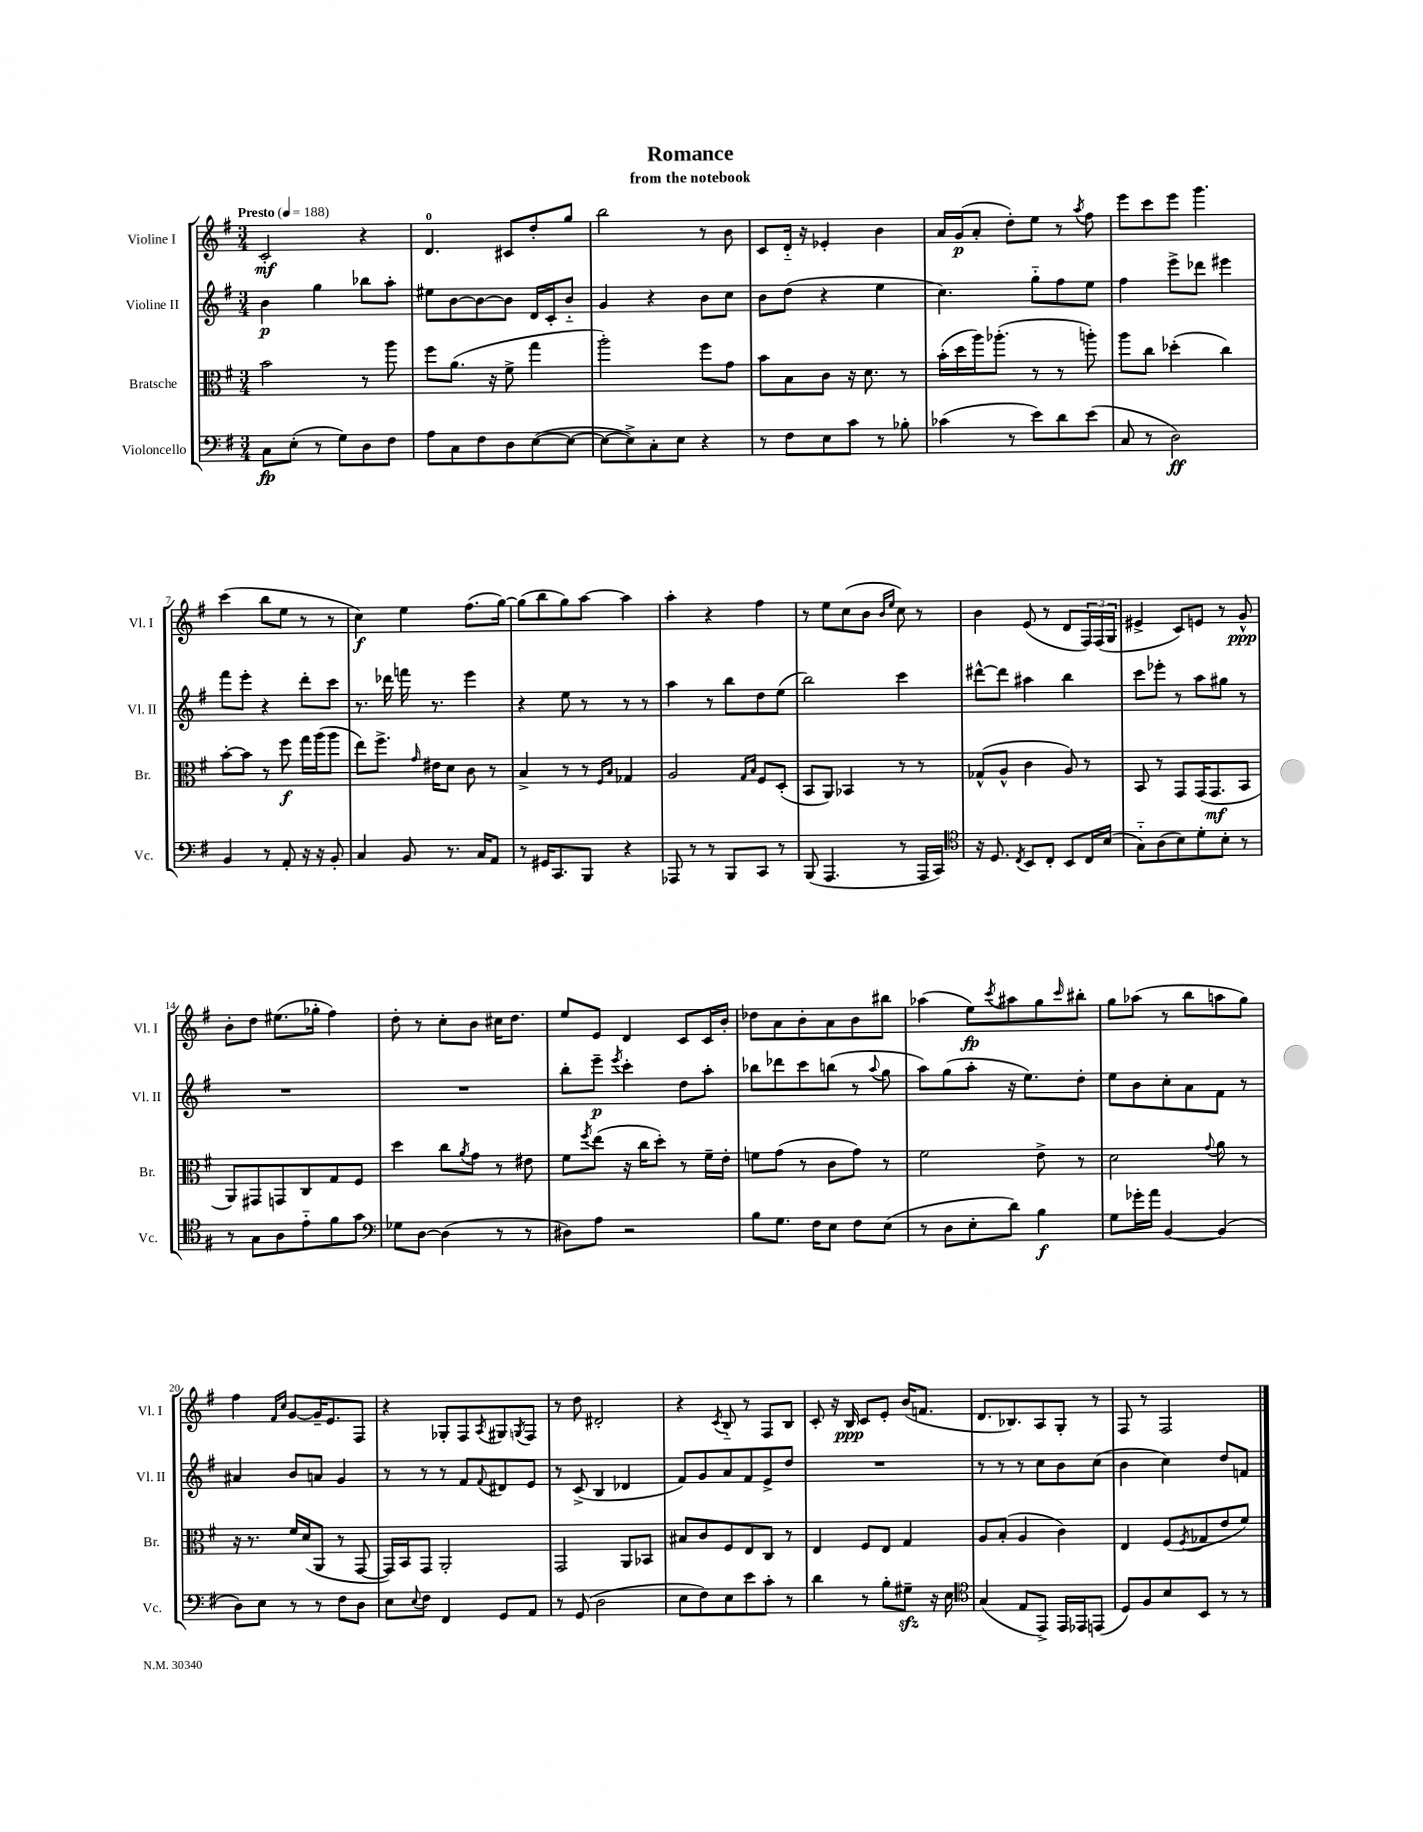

**kern	**kern	**kern	**kern
*staff4	*staff3	*staff2	*staff1
*clefF4	*clefC3	*clefG2	*clefG2
*k[f#]	*k[f#]	*k[f#]	*k[f#]
*M3/4	*M3/4	*M3/4	*M3/4
*MM188	*MM188	*MM188	*MM188
8C	2b	4b	2c'
(8E'	.	.	.
8r	.	4gg	.
8G)	.	.	.
8D	8r	8bb-	4r
8F#	8aa	8aa'	.
=	=	=	=
8A	8ff#	8ee#	4.d
8C	(8.a	[8b	.
8F#	.	8b_	.
.	16r	.	.
8D	8f#^	8b]	8c#
([8E	4gg	16d	8dd'
.	.	16c'	.
8E_	.	8b'~	8gg
=	=	=	=
8E_	2aa')	4g	2bb
8E^])	.	.	.
8C'	.	4r	.
8E	.	.	.
4r	8ff#	8b	8r
.	8g	8cc	8b
=	=	=	=
8r	8b	8b	8c
8F#	8B	(8dd	16d'~
.	.	.	16r
8E	8c	4r	4e-'
8c	16r	.	.
.	8.d	.	.
8r	.	4ee	4b
8B-'	8r	.	.
=	=	=	=
(4c-	(16b'	4.cc)	16a
.	16dd	.	(16g
.	16aa)	.	8a'
.	(8.aa-'	.	.
8r	.	.	8dd')
8e)	8r	8gg'~	8ee
8d	8r	8ff#	8r
.	.	.	8qaa
(8e	8aa')	8ee	8ff#
=	=	=	=
8C	8aa	4ff#	8eee
8r	8cc	.	8ccc
2D)	(4dd-'	8eee^	8eee
.	.	8ddd-	4.ggg
.	4cc)	4eee#	.
=	=	=	=
4BB	[8b'	8fff#	(4ccc
.	8b]	8eee'	.
8r	8r	4r	8bb
8AA'	8ff#	.	8ee
16r	16gg	8ddd'	8r
16r	(16aa	.	.
8BB'	8aa	8ccc	8r
=	=	=	=
4C	8ee)	8.r	4cc)
.	8.ff#^	.	.
.	.	16ddd-	.
8BB	.	16fff	4ee
.	16qqg	.	.
.	16e#	8.r	.
8.r	8d	.	.
.	8c	4eee	(8.ff#
16C	.	.	.
8AA	8r	.	.
.	.	.	[16gg)
=	=	=	=
8r	4B^	4r	(8gg]
16GG#	.	.	8bb
8.CC	.	.	.
.	8r	8ee	8gg)
8BBB	8r	8r	[8aa
.	16qqF#	.	.
.	16qqB	.	.
4r	4G-	8r	4aa]
.	.	8r	.
=	=	=	=
8AAA-	2A	4aa	4aa'
8r	.	.	.
8r	.	8r	4r
8BBB	.	8bb	.
.	16qqG	.	.
.	16qqB	.	.
8CC	8F#	8dd	4ff#
8r	(8D'	(8ee	.
=	=	=	=
(8BBB	8BB	2bb)	8r
4.AAA	8AA)	.	8ee
.	4BB-	.	(8cc
.	.	.	8b
.	.	.	16qqb
.	.	.	16qqee
8r	8r	4ccc	8cc)
16AAA	8r	.	8r
16CC)	.	.	.
=	=	=	=
*clefC4	*	*	*
16r	(8G-^^	[8ddd#^^	4b
8.D	.	.	.
.	8A^^	8ddd#]	.
8qC	.	.	.
8BB	4c	4aa#	(8e
8C'	.	.	8r
8BB	8A)	4bb	8d
16C	8r	.	24F#)
.	.	.	(24F#
(16B	.	.	.
.	.	.	24G
=	=	=	=
8G'~)	8BB	8ccc	4e#^
(8A	8r	8eee-'	.
8B)	8GG	8r	8c)
8d'	(16GG	8aa	8e
.	8.GG	.	.
8B'	.	8gg#	8r
8r	8BB	8r	8g^^
=	=	=	=
8r	8AA)	2.r	8b'
8G	8GG#	.	8dd
8A	8GG	.	(8.ee#
8e'~	8C	.	.
.	.	.	16gg-'
8f#	8G	.	4ff#)
8g	8F#	.	.
=	=	=	=
*clefF4	*	*	*
8G-	4dd	2.r	8dd'
[8D	.	.	8r
(4D]	8cc	.	8cc'
.	8qa	.	.
.	8g	.	8b
8r	8r	.	16cc#
.	.	.	8.dd
8r	8e#	.	.
=	=	=	=
8D#)	8f#	8bb'	8ee
.	8qff#	.	.
8A	(8ee	8eee~	8e
.	.	8qeee	.
2r	16r	4ccc'	4d
.	16cc	.	.
.	8dd')	.	.
.	8r	8dd	8c
.	16f#~	8aa'	16c
.	16e'	.	16b'
=	=	=	=
8B	8f	8bb-	8dd-
8.G	(8g	8ddd-	8a
.	8r	8ccc	8b'
16F#	.	.	.
8E	8c	(8bb	8a
8F#	8g)	8r	8b
.	.	8qqaa	.
(8E	8r	8gg	8bb#
=	=	=	=
8r	2f#	8aa)	(4aa-
8D	.	(8gg	.
8E'	.	8aa'	8ee)
.	.	.	8qccc
8d)	.	16r	8aa#
.	.	8.ee)	.
4B	8e^	.	8gg
.	.	.	16qqccc
.	8r	8dd'	8bb#'
=	=	=	=
8G	2d	8ee	8gg
16g-'	.	8b	(8aa-
16a	.	.	.
[4BB	.	8cc'	8r
.	.	8a	8bb
.	8qqg	.	.
(4BB]	8a	8f#	8aa
.	8r	8r	8gg)
=	=	=	=
8D)	16r	4a#	4ff#
.	8.r	.	.
8E	.	.	.
.	.	.	16qqf#
.	.	.	16qqcc
8r	16f#	8b	[8g
.	(16d	.	.
8r	8AA	8a	16g~]
.	.	.	8.e
8F#	8r	4g	.
8D	[8GG	.	8F#
=	=	=	=
8E	16GG])	8r	4r
.	16BB	.	.
8qqE	.	.	.
8F#	8GG	8r	.
4FF#	2AA'	8r	8G-'
.	.	8f#	8F#
.	.	8qqf#	8qA
8GG	.	8d#	8G#
.	.	.	8qG
8AA	.	8e	8F#
=	=	=	=
8r	2GG	8r	8r
(8GG	.	(8c^	8dd
2D	.	4B	2d#'
.	8AA	4d-	.
.	8BB-	.	.
=	=	=	=
8E	8B#	8f#)	4r
8F#)	8c	8g	.
.	.	.	8qc
8E	8F#	8a	8B'~
8e	8E	8f#	8r
8c'	8C	8e^	8F#
8r	8r	8dd	8B
=	=	=	=
4d	4E	2.r	8c'
.	.	.	16r
.	.	.	16B
8r	8F#	.	8c
8B'	8E	.	8e'
8G#~	4G	.	(16b
.	.	.	8.f
16r	.	.	.
16E	.	.	.
=	=	=	=
*clefC4	*	*	*
(4G	8A	8r	8.d
.	(8B'	8r	.
.	.	.	8.B-)
8E	4A	8r	.
8EE^)	.	8cc	8A
16EE	4c)	8b	8G'
16EE-	.	.	.
(8EE	.	(8cc	8r
=	=	=	=
8D)	4E	4b	8F#
8F#	.	.	8r
8B	(8F#	4cc)	2F#
.	8qF#	.	.
8BB	8G-	.	.
8r	8e	8dd	.
8r	8f#)	8f	.
==	==	==	==
*-	*-	*-	*-
